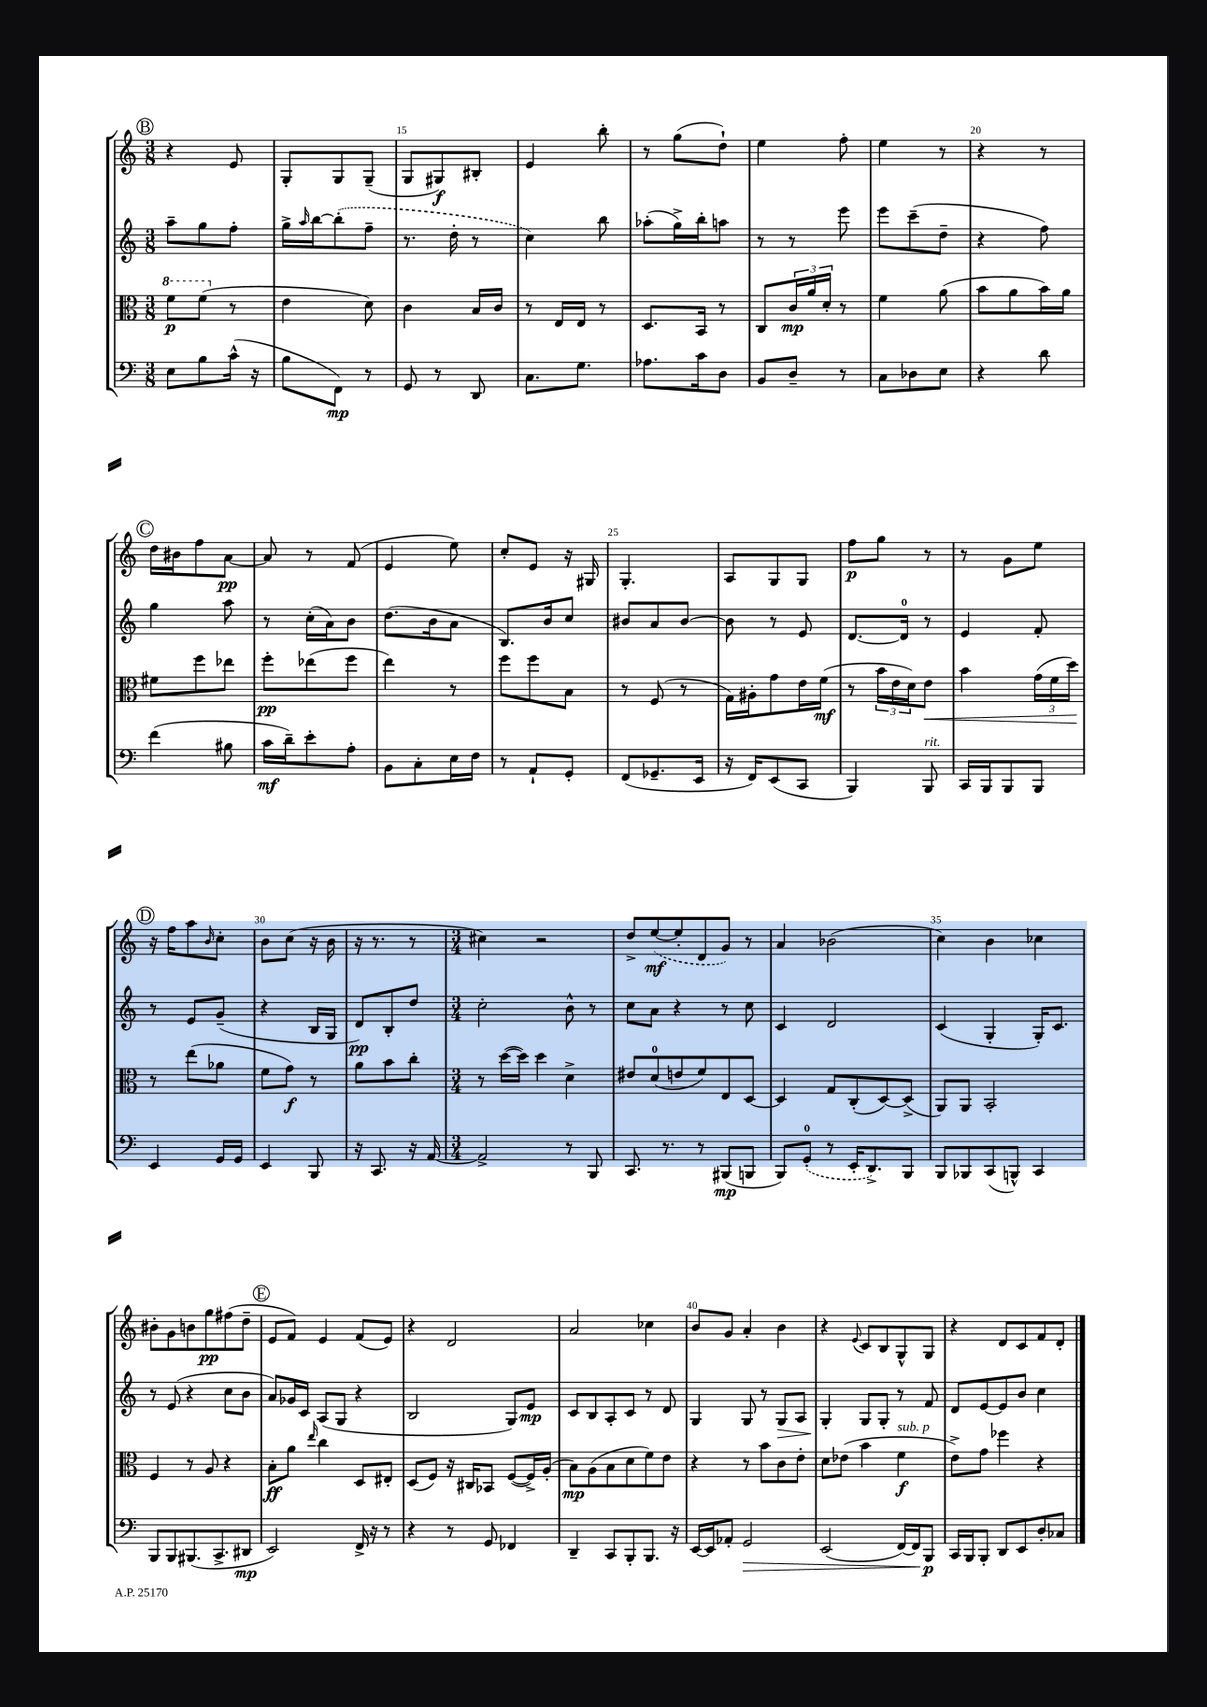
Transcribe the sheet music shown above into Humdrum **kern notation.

**kern	**kern	**kern	**kern
*staff4	*staff3	*staff2	*staff1
*clefF4	*clefC3	*clefG2	*clefG2
*k[]	*k[]	*k[]	*k[]
*M3/8	*M3/8	*M3/8	*M3/8
8E	8ff	8aa~	4r
8B	(8ff	8gg	.
(16c^^	8r	8ff'	8e
16r	.	.	.
=	=	=	=
8B	4e	16gg^	8G'
.	.	16qqaa	.
.	.	[16bb	.
8FF)	.	(8bb']	8G
8r	8d)	8ff~	(8G~
=	=	=	=
8GG	4c	8.r	8G
8r	.	.	8G#)
.	.	16dd'	.
8DD	16B	8r	8B#'
.	16c	.	.
=	=	=	=
8.C	8r	4cc)	4e
.	16E	.	.
8.G	16E	.	.
.	8r	8bb	8bb'
=	=	=	=
8.A-	8.D	(8aa-'	8r
.	.	16gg^)	(8gg
16c	16BB	16bb'	.
8D	8r	8aa	8dd`)
=	=	=	=
8BB	8C	8r	4ee
8D~	24c	8r	.
.	24a	.	.
.	24d'	.	.
8r	8r	8eee	8ff'
=	=	=	=
8C	4f	8eee	4ee
8D-	.	(8ccc~	.
8E	(8a	8dd~	8r
=	=	=	=
4r	8b	4r	4r
.	8a	.	.
8d	16b)	8ff)	8r
.	16a	.	.
=	=	=	=
(4f	8f#	4gg	16dd
.	.	.	16b#
.	8ff	.	8ff
8B#	8ee-	8aa	[8a
=	=	=	=
16c	8ff'	8r	8a]
16d~)	.	.	.
8e'	(8ee-	(16cc'	8r
.	.	16a)	.
8A'	8ff	8b	(8f
=	=	=	=
8BB	4ee)	(8.dd	4e
8C'	.	.	.
.	.	16b	.
16E	8r	8a	8ee)
16F	.	.	.
=	=	=	=
8r	8ff	8.B)	8cc'
8AA`	8ff	.	8e
.	.	16b	.
8GG'	8B	8cc	16r
.	.	.	16G#
=	=	=	=
(8FF	8r	8b#	4.G'
8.GG-~	(8F	8a	.
.	8r	[8b#	.
16EE	.	.	.
=	=	=	=
16r	16G)	8b#]	8A
16FF)	16A#'	.	.
(8EE	8g	8r	8G
8CC	16e	8e	8G
.	(16f	.	.
=	=	=	=
4BBB)	8r	[8.d	8ff
.	24b	.	8gg
.	24e	.	.
.	.	16d]	.
.	24d)	.	.
8BBB	8e	8r	8r
=	=	=	=
16CC	4b	4e	8r
16BBB	.	.	.
8BBB	.	.	8g
8BBB	(24g	8f'	8ee
.	24f	.	.
.	24dd)	.	.
=	=	=	=
4EE	8r	8r	16r
.	.	.	16ff
.	(8ee	8e	8aa
.	.	.	16qqb
16GG	8a-	(8g~	8cc'
16GG	.	.	.
=	=	=	=
4EE	8f	4r	8b
.	8g)	.	(8cc
8BBB	8r	16B	16r
.	.	16G	16b
=	=	=	=
16r	8a	8d)	16r
8.CC	.	.	8.r
.	8b	8B'	.
16r	8cc'	8dd	8r
[16AA	.	.	.
=	=	=	=
*M3/4	*M3/4	*M3/4	*M3/4
2AA^]	8r	2cc'	4cc#)
.	([16dd	.	.
.	16dd])	.	.
.	4dd	.	2r
8r	4d^	8b^^	.
8BBB	.	8r	.
=	=	=	=
8.CC	8e#	8cc	8dd^
.	(8d	8a	([8ee
8.r	.	.	.
.	8e	4r	8ee']
8r	8f)	.	8d
(8BBB#	8E	8r	8g)
8BBB	[8D	8cc	8r
=	=	=	=
8BBB)	4D]	4c	4a
(8GG'	.	.	.
8r	8G	2d	(2b-
16EE'	(8C'	.	.
8.DD^)	.	.	.
.	[8D)	.	.
8BBB	(8D^]	.	.
=	=	=	=
8BBB	8AA)	(4c	4cc)
8BBB-	8AA	.	.
(8CC	2BB'	4G'	4b
8BBB^^)	.	.	.
4CC	.	16G')	4cc-
.	.	8.c	.
=	=	=	=
8BBB	4F	8r	8b#'
8BBB	.	(8e	8g
(8.BBB#	8r	4r	8b
.	8A	.	8gg
8.CC^	.	.	.
.	4r	8cc	(8ff#
8DD#	.	8b	8dd~
=	=	=	=
2EE)	8B'	8a)	8e
.	8a	16g-	8f)
.	.	16c	.
.	16qqee	.	.
.	4cc	(8A	4e
.	.	8G	.
16FF^	8D	4r	(8f
16r	.	.	.
8r	8E#'	.	8e)
=	=	=	=
4r	(8D	2B	4r
.	8F)	.	.
8r	16r	.	2d
.	16C#	.	.
8GG	8BB-	.	.
4FF-	([8F	8G)	.
.	16F^])	8e	.
.	(16A'	.	.
=	=	=	=
4DD~	8B)	8c	2a
.	(8A	8B	.
8CC	8B	8A'	.
8BBB'	8d	8c	.
8.BBB	8f)	8r	4cc-
.	8e	8d	.
16r	.	.	.
=	=	=	=
[16EE	4r	4G	8b
16EE]	.	.	.
8AA-'	.	.	8g
2GG	8r	8G	4a'
.	8b	8r	.
.	8c	8G	4b
.	8e'	8A	.
=	=	=	=
(2EE	8d	4G'	4r
.	(8e-	.	.
.	.	.	8qqe
.	4b	8G	8c
.	.	8G'	8B
[16FF)	4f	8r	8G^^
16FF]	.	.	.
8BBB	.	8f	8G
=	=	=	=
16CC	8e^)	8d	4r
16BBB	.	.	.
8BBB'	8g	[8e	.
8DD	4ff-	8e]	8d
8EE	.	8b	8c
8D'	4r	4cc	8f
8C-	.	.	8d'
==	==	==	==
*-	*-	*-	*-
